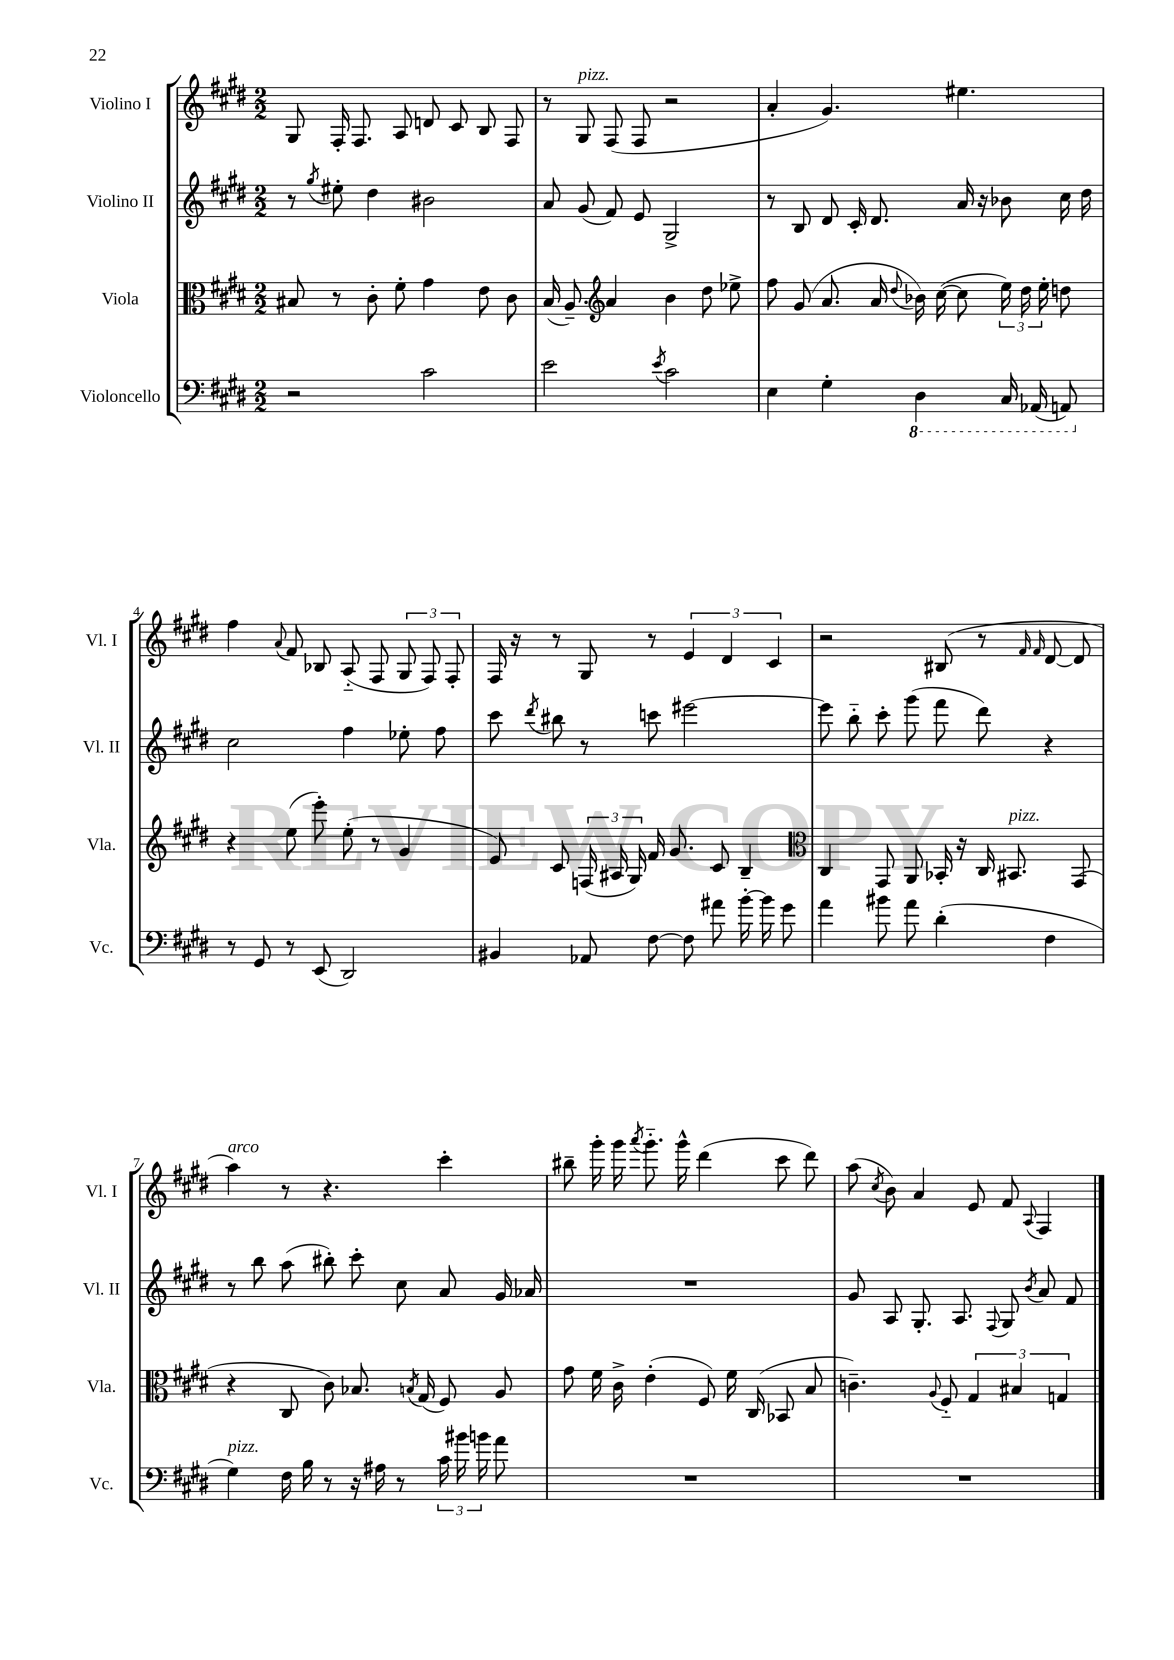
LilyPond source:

<<
\new StaffGroup <<
\new Staff = "s0" \with { instrumentName = "Violino I" shortInstrumentName = "Vl. I" } {
    \clef treble \key e \major \numericTimeSignature \time 2/2
    \autoBeamOff gis8 fis16-. fis8. a8 d'8 cis'8 b8 fis8 |
    r8 gis8^\markup { \italic "pizz." } fis8( fis8 r2 |
    a'4-. gis'4.) eis''4. |
    fis''4 \appoggiatura { a'8 } fis'8 bes8 a8-_( fis8 \tuplet 3/2 { gis8 fis8) fis8-. } |
    fis16 r16 r8 gis8 r8 \tuplet 3/2 { e'4 dis'4 cis'4 } |
    r2 bis8( r8 \grace { fis'16 fis'16 } dis'8~ dis'8 |
    a''4^\markup { \italic "arco" }) r8 r4. cis'''4-. |
    bis''8-- gis'''16-. gis'''16 \acciaccatura { a'''8 } gis'''8.-_ gis'''16-^ dis'''4( cis'''8 dis'''8) |
    a''8( \acciaccatura { cis''8 } b'8) a'4 e'8 fis'8 \appoggiatura { a8 } fis4 \bar "|." |
}
\new Staff = "s1" \with { instrumentName = "Violino II" shortInstrumentName = "Vl. II" } {
    \clef treble \key e \major \numericTimeSignature \time 2/2
    \autoBeamOff r8 \acciaccatura { gis''8 } eis''8-. dis''4 bis'2 |
    a'8 gis'8( fis'8) e'8 gis2-> |
    r8 b8 dis'8 cis'16-. dis'8. a'16 r16 bes'8 cis''16 dis''16 |
    cis''2 fis''4 ees''8-. fis''8 |
    cis'''8 \acciaccatura { dis'''8 } bis''8 r8 c'''8 eis'''2~ |
    eis'''8 b''8-_ cis'''8-. gis'''8( fis'''8 dis'''8) r4 |
    r8 b''8 a''8( bis''8-.) cis'''8-. cis''8 a'8 gis'16 aes'16 |
    R1 |
    gis'8 a8 gis8.-. a8. \appoggiatura { fis8 } gis8 \acciaccatura { b'8 } a'8 fis'8 \bar "|." |
}
\new Staff = "s2" \with { instrumentName = "Viola" shortInstrumentName = "Vla." } {
    \clef alto \key e \major \numericTimeSignature \time 2/2
    \autoBeamOff bis8 r8 cis'8-. fis'8-. gis'4 e'8 cis'8 |
    b16( a8.--) \clef treble a'4 b'4 dis''8 ees''8-> |
    fis''8 gis'8( a'8. a'16 \appoggiatura { dis''8 } bes'16) cis''16~( cis''8 \tuplet 3/2 { e''16) dis''16 e''16-. } d''8 |
    r4 e''8( e'''8-.) e''8-.( r8 gis'4 |
    e'8) cis'8 \tuplet 3/2 { f16( ais16 gis16) } fis'16 gis'8. cis'8 b4-- |
    \clef alto cis4 gis,8 a,8 bes,16-. r16 cis16 bis,8.^\markup { \italic "pizz." } gis,8( |
    r4 cis8 cis'8) bes8. \acciaccatura { b8 } gis16( fis8) a8 |
    gis'8 fis'16 cis'16-> e'4-.( fis8) fis'16 cis16( bes,8 b8 |
    c'4.--) \appoggiatura { a8 } fis8-_ \tuplet 3/2 { gis4 bis4 g4 } \bar "|." |
}
\new Staff = "s3" \with { instrumentName = "Violoncello" shortInstrumentName = "Vc." } {
    \clef bass \key e \major \numericTimeSignature \time 2/2
    \autoBeamOff r2 cis'2 |
    e'2 \acciaccatura { e'8 } cis'2 |
    e4 gis4-. \ottava #-1 dis,4 cis,16 aes,,16( a,,8) \ottava #0 |
    r8 gis,8 r8 e,8( dis,2) |
    bis,4 aes,8 fis8~ fis8 ais'8 b'16~-. b'16 gis'8 |
    a'4 bis'8 a'8 dis'4-.( fis4 |
    gis4^\markup { \italic "pizz." }) fis16 b16 r8 r16 ais16 r8 \tuplet 3/2 { cis'16 bis'16 b'16 } a'8 |
    R1 |
    R1 \bar "|." |
}
>>
>>
